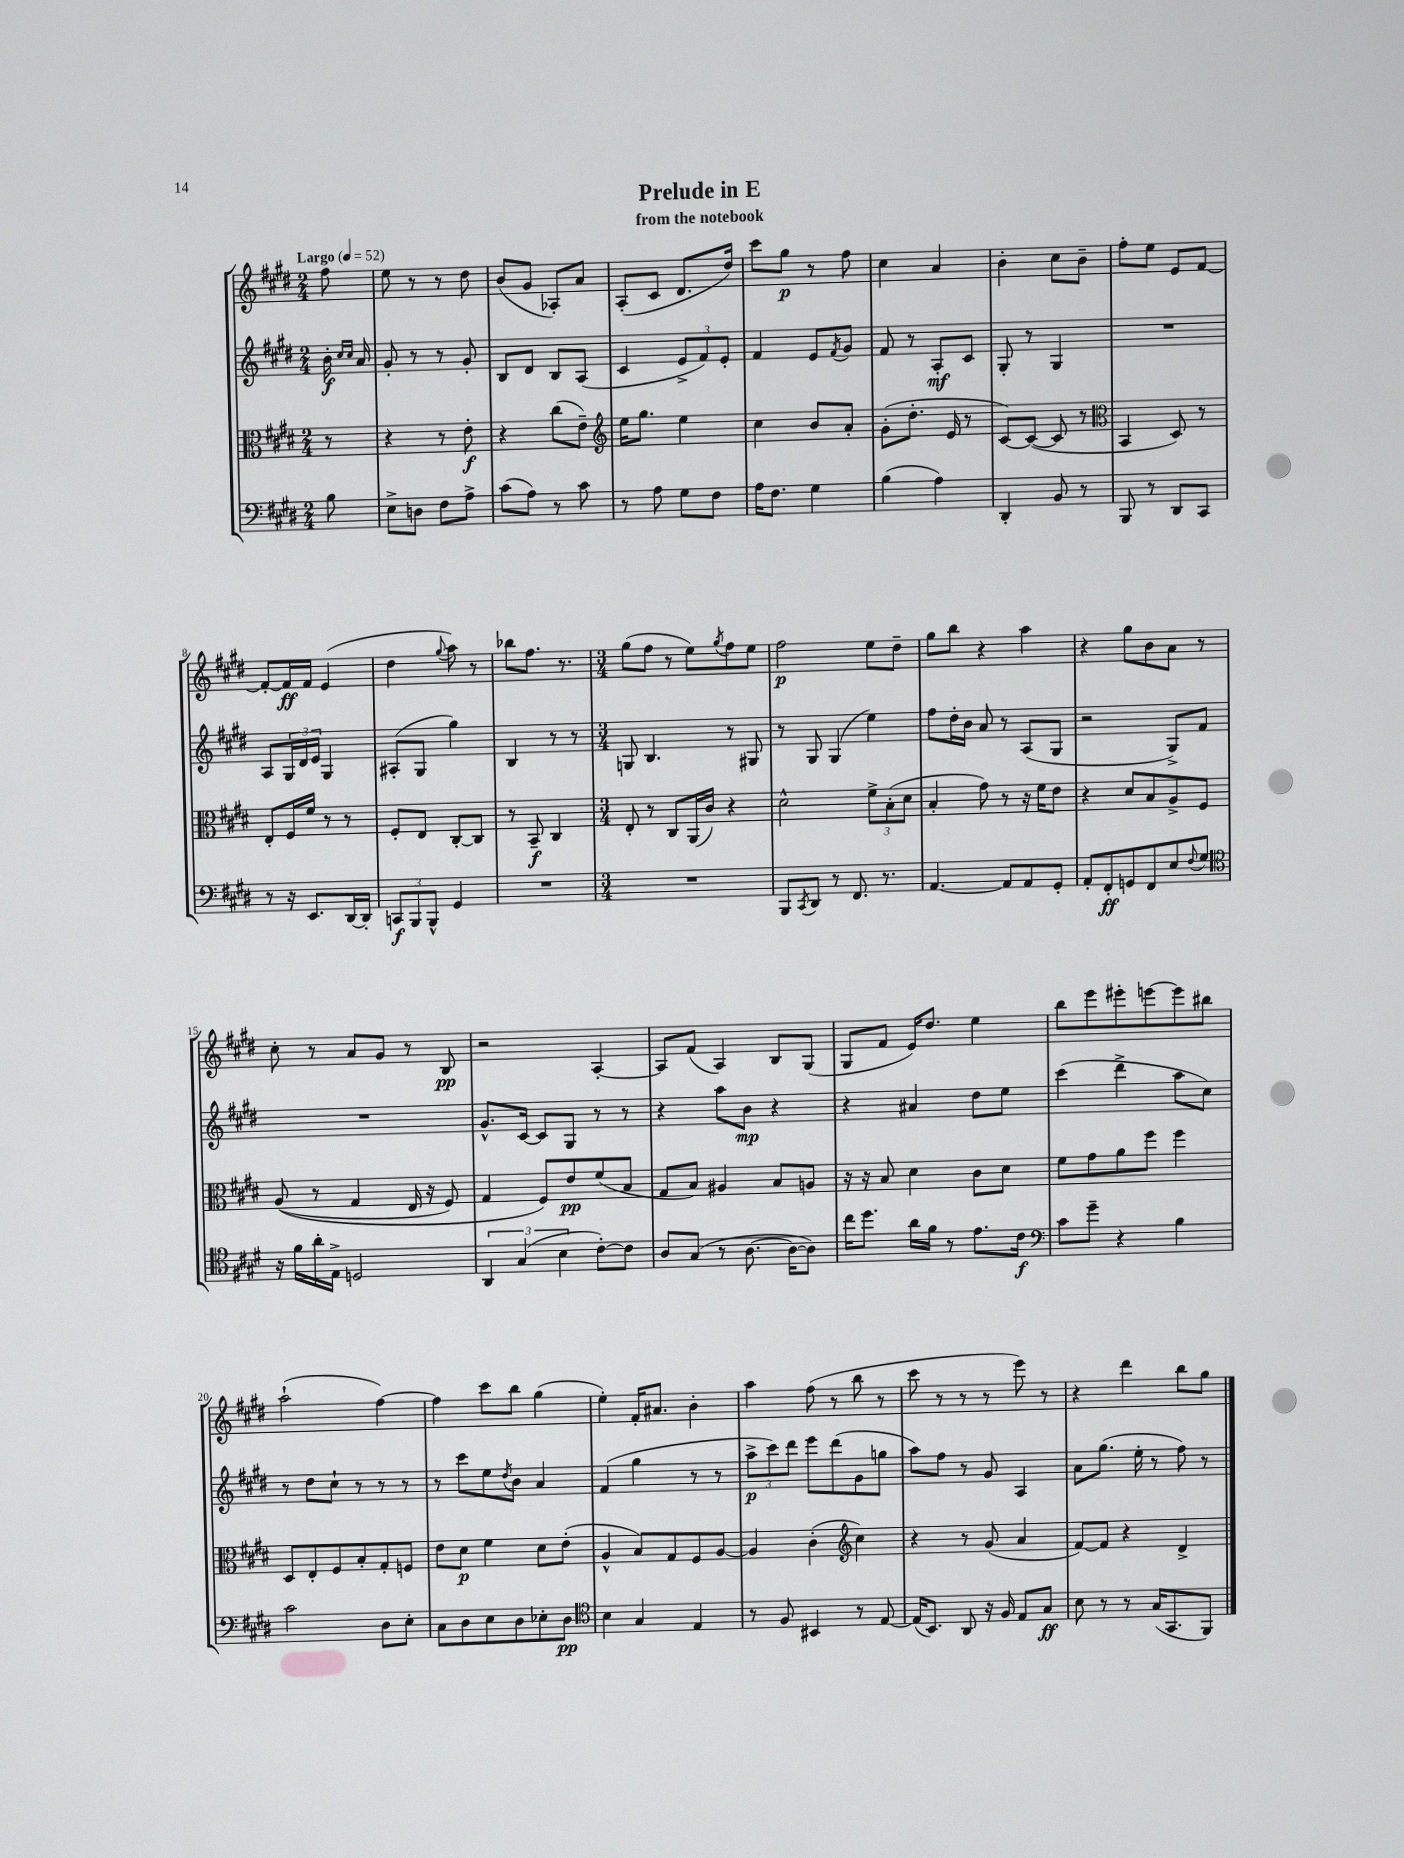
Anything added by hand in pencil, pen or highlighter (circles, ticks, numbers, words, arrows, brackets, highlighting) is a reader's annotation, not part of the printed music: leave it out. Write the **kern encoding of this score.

**kern	**kern	**kern	**kern
*staff4	*staff3	*staff2	*staff1
*clefF4	*clefC3	*clefG2	*clefG2
*k[f#c#g#d#]	*k[f#c#g#d#]	*k[f#c#g#d#]	*k[f#c#g#d#]
*M2/4	*M2/4	*M2/4	*M2/4
*MM52	*MM52	*MM52	*MM52
8B	8r	16b'	8ff#
.	.	16qqcc#	.
.	.	16qqcc#	.
.	.	16a	.
=	=	=	=
8E^	4r	8g#'	8ee
8D	.	8r	8r
8F#	8r	8r	8r
8A^	8e'	8g#'	8dd#
=	=	=	=
(8c#	4r	8B	(8b
8A)	.	8d#	8g#
8r	(8cc#	8B	8A-')
8c#	8e~)	(8A	8a
=	=	=	=
*	*clefG2	*	*
8r	16ee	4c#	(8A'
.	8.gg#	.	.
8A	.	.	8c#
8G#	4ee	12e^	8.d#
.	.	12f#)	.
8F#	.	.	.
.	.	12e'	.
.	.	.	16dd#)
=	=	=	=
16A	4cc#	4f#	8ccc#
8.F#	.	.	.
.	.	.	8gg#
4G#	8b	8e	8r
.	.	8qf#	.
.	8a'	8g#	8ff#
=	=	=	=
(4B	(8g#'	8f#	4cc#
.	8.dd#'	8r	.
4A)	.	8A'	4a
.	16e	.	.
.	8r	8c#	.
=	=	=	=
4DD#'	[8c#)	8G#'	4b'
.	(8c#_	8r	.
8BB	8c#]	4G#	8cc#
8r	8r	.	8b~
=	=	=	=
*	*clefC3	*	*
8BBB	4BB	2r	8ff#'
8r	.	.	8ee
8DD#	8D#)	.	8e
8CC#	8r	.	[8f#
=	=	=	=
8r	8E'	8A	8f#'_
16r	16F#	24G#	16f#]
.	.	24d#	.
8.EE	16f#	.	16f#
.	.	24e	.
.	8r	4G#	(4e
[16DD#	8r	.	.
16DD#']	.	.	.
=	=	=	=
12CC	8F#'	(8A#'	4dd#
12BBB	.	.	.
.	8E	8G#	.
12BBB^^	.	.	.
.	.	.	8qqgg#
4GG#	[8C#'	4gg#)	8aa)
.	8C#]	.	8r
=	=	=	=
2r	8r	4B	8bb-
.	8BB~	.	8.ff#
.	4C#	8r	.
.	.	.	8.r
.	.	8r	.
=	=	=	=
*M3/4	*M3/4	*M3/4	*M3/4
2.r	8E'	8G	(8gg#
.	8r	4.B	8ff#
.	8C#	.	8r
.	(16AA	.	8ee)
.	16c#)	.	.
.	.	.	8qgg#
.	4r	8r	8ff#
.	.	8G#	8ee
=	=	=	=
8BBB	2d#^^	8r	2ff#
8qCC#	.	.	.
8DD#	.	8G#	.
8r	.	(4G#	.
8.FF#	.	.	.
.	12f#^	4ee)	8ee
8.r	.	.	.
.	(12B'	.	.
.	.	.	8dd#~
.	12d#	.	.
=	=	=	=
[4.AA	4B'	8ff#	8gg#
.	.	16dd#'	8bb
.	.	16b	.
.	8g#)	8a	4r
8AA]	8r	8r	.
8AA	16r	(8A	4aa
.	16f#	.	.
8GG#'	8e	8G#	.
=	=	=	=
8AA'	4r	2r	4r
8FF#'	.	.	.
8GG	8d#	.	8gg#
8FF#	8B	.	8b
8E	8A^	8G#^)	8a
8qqF#	.	.	.
8G#	8F#	8f#	8r
=	=	=	=
*clefC4	*	*	*
16r	&((8A	2.r	8cc#'
16f#	.	.	.
16a'	8r	.	8r
16E^	.	.	.
2D	4G#	.	8a
.	.	.	8g#
.	16E	.	8r
.	16r	.	.
.	8F#)	.	8B
=	=	=	=
6AA	4G#	8.g#^^	2r
(6G#	.	.	.
.	.	[16c#	.
.	8F#&)	8c#]	.
6B	.	.	.
.	8e	8G#	.
[8c#')	(8f#	8r	[4A'
8c#]	8B	8r	.
=	=	=	=
8A	8G#	4r	8A]
(8G#	8B)	.	(8f#
8r	4A#	8aa	4A)
[8.A	.	8b	.
.	8B	4r	8B
16A_	.	.	.
8A])	8A	.	(8G#
=	=	=	=
16cc#	16r	4r	8G#
8.dd#	16r	.	.
.	8B	.	8f#
16a	4d#	4a#	16e)
16f#	.	.	8.dd#
8r	.	.	.
8.e	8c#	8dd#	4ee
.	8d#	8ee	.
16c#	.	.	.
=	=	=	=
*clefF4	*	*	*
8c#	8f#	(4ccc#	8bb
8g#~	8g#	.	8eee
4r	8a	4ddd#^	8eee#'
.	8ff#	.	[8eee
4B	4ff#	8aa	8eee]
.	.	8cc#)	8bb#
=	=	=	=
2c#	8D#	8r	(2aa`
.	8E'	8dd#	.
.	8F#	8cc#`	.
.	8B'	8r	.
8D#	8G#'	8r	[4ff#)
8E'	8F	8r	.
=	=	=	=
8C#	8e	8r	4ff#]
8D#	8d#	8ccc#	.
8E	4f#	8ee	8ccc#
.	.	8qdd#	.
8D#	.	8b	8bb
8E-'	8d#	4a	(4gg#
8D#	(8e'	.	.
=	=	=	=
*clefC4	*	*	*
4B	4A^^	(4f#	4ee')
4G#	8B)	4gg#	16f#'
.	.	.	8.a#
.	8G#	.	.
4E	8F#	8r	4b'
.	[8A	8r	.
=	=	=	=
8r	4A]	12aa^	4aa
.	.	12ccc#)	.
8F#	.	.	.
.	.	12ddd#	.
4BB#	(4c#'	8eee	(8ff#
.	.	(8ddd#	8r
*	*clefG2	*	*
8r	4cc#)	8g#	8bb
[8E	.	8gg	8r
=	=	=	=
(16E]	4r	8aa)	8ccc#
8.BB)	.	.	.
.	.	8ff#	8r
8AA	8r	8r	8r
16r	(8g#	8g#	8r
16F#	.	.	.
8E	4a	4A	8eee)
8G#	.	.	8r
=	=	=	=
8B	[8f#)	8a	4r
8r	8f#]	(8.gg#	.
8r	4r	.	4ddd#
.	.	16ee'	.
(16G#	.	8r	.
8.GG#	.	.	.
.	4d#^	8ff#)	8bb
8FF#)	.	8r	8gg#
==	==	==	==
*-	*-	*-	*-
